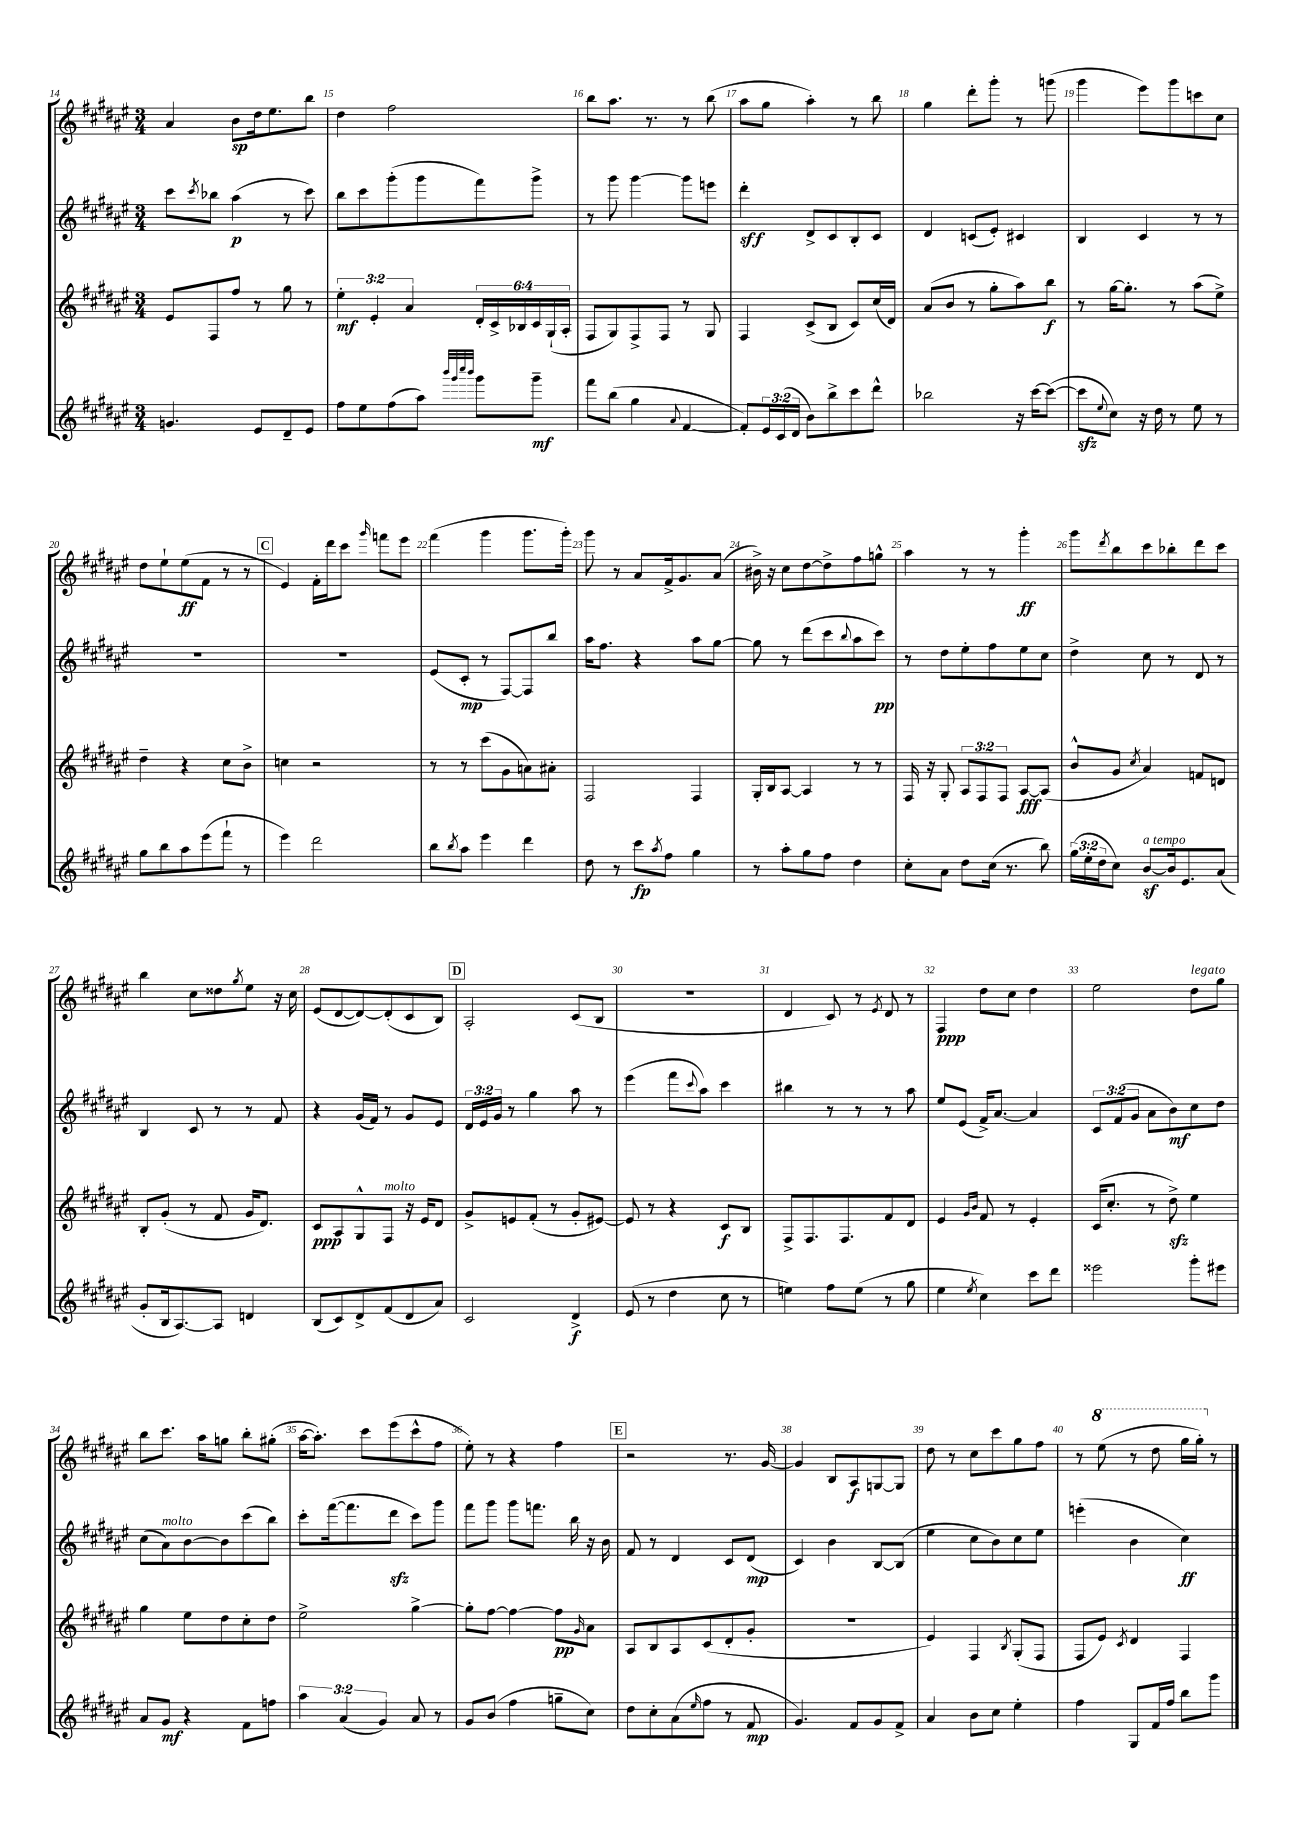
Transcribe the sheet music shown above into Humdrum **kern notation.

**kern	**dynam	**kern	**dynam	**kern	**dynam	**kern	**dynam
*part4	*part4	*part3	*part3	*part2	*part2	*part1	*part1
*staff4	*staff4	*staff3	*staff3	*staff2	*staff2	*staff1	*staff1
*clefG2	*	*clefG2	*	*clefG2	*	*clefG2	*
*k[f#c#g#d#a#e#]	*	*k[f#c#g#d#a#e#]	*	*k[f#c#g#d#a#e#]	*	*k[f#c#g#d#a#e#]	*
*M3/4	*	*M3/4	*	*M3/4	*	*M3/4	*
=14	=14	=14	=14	=14	=14	=14	=14
4.gn/	.	8e#/L	.	8ccc#\L	.	4a#/	.
.	.	.	.	8qccc#/	.	.	.
.	.	8F#/	.	8bb-X\J	.	.	.
.	.	8ff#/J	.	(4aa#\	p	8b\L	sp
8e#/L	.	8r	.	.	.	16dd#\k	.
.	.	.	.	.	.	8.ee#\	.
8d#~/	.	8gg#\	.	8r	.	.	.
8e#/J	.	8r	.	8ccc#\)	.	8bb\J	.
=15	=15	=15	=15	=15	=15	=15	=15
8ff#\L	.	6ee#'\	mf	8bb\L	.	4dd#\	.
8ee#\	.	.	.	8ccc#\	.	.	.
.	.	6e#'/	.	.	.	.	.
(8ff#\	.	.	.	(8ggg#'\	.	2ff#\	.
.	.	6a#/	.	.	.	.	.
8aa#\J)	.	.	.	8ggg#\	.	.	.
32qqbbb/LLL	.	.	.	.	.	.	.
32qqggg#/	.	.	.	.	.	.	.
32qqcccc#/	.	.	.	.	.	.	.
32qqbbb/JJJ	.	.	.	.	.	.	.
8ggg#\L	.	24d#'/LL	.	8fff#\)	.	.	.
.	.	24c#^/	.	.	.	.	.
.	.	24B-X/	.	.	.	.	.
8ggg#~\J	mf	24c#/	.	8ggg#^\J	.	.	.
.	.	(24G#`/	.	.	.	.	.
.	.	24A#'/JJ	.	.	.	.	.
=16	=16	=16	=16	=16	=16	=16	=16
8fff#\L	.	8F#/L	.	8r	.	8bb\L	.
(8bb\J	.	8G#/)	.	8ggg#\	.	8.aa#\J	.
4gg#\	.	8F#^/	.	[4ggg#\	.	.	.
.	.	.	.	.	.	8.r	.
.	.	8F#/J	.	.	.	.	.
8qqa#/	.	.	.	.	.	.	.
[4f#/	.	8r	.	8ggg#\L]	.	8r	.
.	.	8G#/	.	8eeen\J	.	(8bb\	.
=17	=17	=17	=17	=17	=17	=17	=17
8f#'/L])	.	4F#/	.	4ddd#'\	sff	8aa#\L	.
24e#/L	.	.	.	.	.	8gg#\J	.
(24c#/	.	.	.	.	.	.	.
24d#/JJ	.	.	.	.	.	.	.
8b\L)	.	(8c#^/L	.	8d#^/L	.	4aa#'\)	.
8bb^\	.	8B/J	.	8c#/	.	.	.
8ccc#\	.	8c#/L)	.	8B'/	.	8r	.
8ddd#^^\J	.	(16cc#/L	.	8c#/J	.	8bb\	.
.	.	16d#/JJ)	.	.	.	.	.
=18	=18	=18	=18	=18	=18	=18	=18
2bb-X\	.	(8a#/L	.	4d#/	.	4gg#\	.
.	.	8b/J	.	.	.	.	.
.	.	8r	.	(8cn/L	.	8ddd#'\L	.
.	.	8gg#'\L	.	8e#'/J)	.	8ggg#'\J	.
16r	.	8aa#\)	.	4c#X/	.	8r	.
[16ccc#\KL	.	.	.	.	.	.	.
(8ccc#\J_	.	8bb\J	f	.	.	(8gggn\	.
=19	=19	=19	=19	=19	=19	=19	=19
8ccc#zz\L]	.	8r	.	4B/	.	4ggg#\	.
8qqee#/	.	.	.	.	.	.	.
8cc#\J)	.	[16gg#\KL	.	.	.	.	.
.	.	8.gg#'\J]	.	.	.	.	.
16r	.	.	.	4c#/	.	8eee#\L)	.
16dd#\	.	.	.	.	.	.	.
8r	.	8r	.	.	.	8ggg#\	.
8ee#\	.	(8aa#\L	.	8r	.	8cccn\	.
8r	.	8ee#^\J)	.	8r	.	8cc#\J	.
!!LO:LB:g=z
=20	=20	=20	=20	=20	=20	=20	=20
8gg#\L	.	4dd#~\	.	2.r	.	8dd#\L	.
8bb\	.	.	.	.	.	8ee#`\	.
8aa#\	.	4r	.	.	.	(8ee#\	ff
(8eee#\	.	.	.	.	.	8f#\J	.
8fff#`\J	.	8cc#\L	.	.	.	8r	.
8r	.	8b^\J	.	.	.	8r	.
!!LO:REH:place=s1:t=C
=21	=21	=21	=21	=21	=21	=21	=21
4eee#\)	.	4ccn\	.	2.r	.	4e#/)	.
2ddd#\	.	2r	.	.	.	16f#'\LL	.
.	.	.	.	.	.	16ddd#\J	.
.	.	.	.	.	.	8ccc#\J	.
.	.	.	.	.	.	16qqggg#/	.
.	.	.	.	.	.	8fffn\L	.
.	.	.	.	.	.	8eee#\J	.
=22	=22	=22	=22	=22	=22	=22	=22
8bb\L	.	8r	.	(8e#/L	.	(4fff#\	.
8qbb/	.	.	.	.	.	.	.
8aa#\J	.	8r	.	8c#'/J	mp	.	.
4eee#\	.	(8ccc#\L	.	8r	.	4ggg#\	.
.	.	8g#\	.	[8F#/L)	.	.	.
4ddd#\	.	8an\)	.	8F#/]	.	8.ggg#\L	.
.	.	8a#X'\J	.	8bb/J	.	.	.
.	.	.	.	.	.	16ggg#'\Jk)	.
=23	=23	=23	=23	=23	=23	=23	=23
8dd#\	.	2F#/	.	16aa#\KL	.	8ggg#\	.
.	.	.	.	8.ff#\J	.	.	.
8r	.	.	.	.	.	8r	.
8ccc#\L	fp	.	.	4r	.	8a#/L	.
8qaa#/	.	.	.	.	.	.	.
8ff#\J	.	.	.	.	.	16f#^/k	.
.	.	.	.	.	.	8.g#/	.
4gg#\	.	4F#/	.	8aa#\L	.	.	.
.	.	.	.	[8gg#\J	.	(8a#/J	.
=24	=24	=24	=24	=24	=24	=24	=24
8r	.	16G#'/LL	.	8gg#\]	.	16b#X^\)	.
.	.	16B/J	.	.	.	16r	.
8aa#'\L	.	[8A#/J	.	8r	.	8cc#\L	.
8gg#\	.	4A#/]	.	(8ddd#\L	.	[8dd#\	.
8ff#\J	.	.	.	8ccc#\	.	8dd#^\]	.
.	.	.	.	8qqbb/	.	.	.
4dd#\	.	8r	.	8aa#\	.	8ff#\	.
.	.	8r	.	8ccc#\J)	pp	8ggn^^\J	.
=25	=25	=25	=25	=25	=25	=25	=25
8cc#'\L	.	16F#/	.	8r	.	4aa#\	.
.	.	16r	.	.	.	.	.
8a#\J	.	8G#'/	.	8dd#\L	.	.	.
8dd#\L	.	12A#/L	.	8ee#'\	.	8r	.
.	.	12F#/	.	.	.	.	.
(16cc#\Jk	.	.	.	8ff#\	.	8r	.
.	.	12F#/J	.	.	.	.	.
8.r	.	.	.	.	.	.	.
.	.	[8A#/L	fff	8ee#\	.	4ggg#'\	ff
8bb\)	.	(8A#/J]	.	8cc#\J	.	.	.
=26	=26	=26	=26	=26	=26	=26	=26
(24gg#\LL	.	8b^^/L	.	4dd#^\	.	8ggg#\L	.
24ee#'\	.	.	.	.	.	.	.
24dd#\J	.	.	.	.	.	.	.
.	.	.	.	.	.	8qddd#/	.
8cc#\J)	.	8g#/J	.	.	.	8bb\	.
.	.	8qcc#/	.	.	.	.	.
!LO:TX:a:i:t=a tempo	!	!	!	!	!	!	!
[8bz/L	.	4a#/)	.	8cc#\	.	8ccc#\	.
16b/k]	.	.	.	8r	.	8bb-X'\	.
8.e#/	.	.	.	.	.	.	.
.	.	8fn/L	.	8d#/	.	8ddd#\	.
(8a#/J	.	8dn/J	.	8r	.	8ccc#\J	.
!!LO:LB:g=z
=27	=27	=27	=27	=27	=27	=27	=27
8g#'/L	.	8B'/L	.	4B/	.	4bb\	.
16B/k	.	(8g#'/J	.	.	.	.	.
[8.A#/)	.	.	.	.	.	.	.
.	.	8r	.	8c#/	.	8cc#\L	.
8A#/J]	.	8f#/	.	8r	.	8dd##X\	.
.	.	.	.	.	.	8qgg#/	.
4dn/	.	16g#/KL	.	8r	.	8ee#\J	.
.	.	8.d#/J)	.	.	.	.	.
.	.	.	.	8f#/	.	16r	.
.	.	.	.	.	.	16cc#\	.
=28	=28	=28	=28	=28	=28	=28	=28
(8B/L	.	8c#/L	ppp	4r	.	(8e#/L	.
8c#/)	.	8A#/	.	.	.	[8d#/	.
8d#^/	.	8G#^^/	.	(16g#/LL	.	8d#/_)	.
.	.	.	.	16f#/JJ)	.	.	.
!	!	!LO:TX:a:i:t=molto	!	!	!	!	!
(8f#/	.	8F#/J	.	8r	.	(8d#'/]	.
8d#/	.	16r	.	8g#/L	.	8c#/	.
.	.	16e#/KL	.	.	.	.	.
8a#/J)	.	8d#/J	.	8e#/J	.	8B/J)	.
!!LO:REH:place=s1:t=D
=29	=29	=29	=29	=29	=29	=29	=29
2c#/	.	8g#^/L	.	24d#/LL	.	2A#'/	.
.	.	.	.	24e#/	.	.	.
.	.	.	.	24g#/JJ	.	.	.
.	.	8en/	.	8r	.	.	.
.	.	(8f#'/J	.	4gg#\	.	.	.
.	.	8r	.	.	.	.	.
4d#^/	f	8g#'/L	.	8aa#\	.	(8c#/L	.
.	.	[8e#X/J)	.	8r	.	8B/J	.
=30	=30	=30	=30	=30	=30	=30	=30
(8e#/	.	8e#/]	.	(4eee#\	.	2.r	.
8r	.	8r	.	.	.	.	.
4dd#\	.	4r	.	8fff#\L	.	.	.
.	.	.	.	8qqccc#/	.	.	.
.	.	.	.	8aa#\J)	.	.	.
8cc#\	.	8c#/L	f	4ccc#\	.	.	.
8r	.	8B/J	.	.	.	.	.
=31	=31	=31	=31	=31	=31	=31	=31
4een\)	.	8F#^/L	.	4bb#X\	.	4d#/	.
.	.	8.F#/	.	.	.	.	.
8ff#\L	.	.	.	8r	.	8c#/)	.
.	.	8.F#/	.	.	.	.	.
(8ee\J	.	.	.	8r	.	8r	.
.	.	.	.	.	.	8qe#/	.
8r	.	8f#/	.	8r	.	8d#/	.
8gg#\	.	8d#/J	.	8aa#\	.	8r	.
=32	=32	=32	=32	=32	=32	=32	=32
4ee#\	.	4e#/	.	8ee#/L	.	4F#/	ppp
.	.	.	.	(8e#/J	.	.	.
.	.	16qqg#/LL	.	.	.	.	.
8qee#/	.	16qqb/JJ	.	.	.	.	.
4cc#\)	.	8f#/	.	16f#^/KL)	.	8dd#\L	.
.	.	.	.	[8.a#/J	.	.	.
.	.	8r	.	.	.	8cc#\J	.
8ccc#\L	.	4e#'/	.	4a#/]	.	4dd#\	.
8ddd#\J	.	.	.	.	.	.	.
=33	=33	=33	=33	=33	=33	=33	=33
2eee##X\	.	(16c#/KL	.	12c#/L	.	2ee#\	.
.	.	8.cc#'/J	.	.	.	.	.
.	.	.	.	(12f#/	.	.	.
.	.	.	.	12g#/J	.	.	.
.	.	8r	.	8a#\L	.	.	.
.	.	8dd#zz^\)	.	8b\)	mf	.	.
!	!	!	!	!	!	!LO:TX:a:i:t=legato	!
8ggg#'\L	.	4ee#\	.	8cc#\	.	8dd#\L	.
8eee#X\J	.	.	.	8dd#\J	.	8gg#\J	.
!!LO:LB:g=z
=34	=34	=34	=34	=34	=34	=34	=34
8a#/L	.	4gg#\	.	(8cc#\L	.	8bb\L	.
!	!	!	!	!LO:TX:a:i:t=molto	!	!	!
8g#/J	mf	.	.	8a#\)	.	8.ccc#\J	.
4r	.	8ee#\L	.	[8b\	.	.	.
.	.	.	.	.	.	16aa#\KL	.
.	.	8dd#\	.	8b\]	.	8ggn\J	.
8f#\L	.	8cc#'\	.	(8ccc#\	.	8bb'\L	.
8ffn\J	.	8dd#\J	.	8bb\J)	.	(8gg#X'\J	.
=35	=35	=35	=35	=35	=35	=35	=35
6aa#\	.	2ee#^\	.	8ccc#'\L	.	[16aa#\KL	.
.	.	.	.	.	.	8.aa#'\J])	.
.	.	.	.	([16fff#\k	.	.	.
(6a#/	.	.	.	.	.	.	.
.	.	.	.	8.fff#\]	.	.	.
.	.	.	.	.	.	8ccc#\L	.
6g#/)	.	.	.	.	.	.	.
.	.	.	.	8ddd#zz\J	.	(8eee#\	.
8a#/	.	[4gg#^\	.	8ccc#\L)	.	8ccc#^^\	.
8r	.	.	.	8ggg#\J	.	8ff#\J	.
=36	=36	=36	=36	=36	=36	=36	=36
8g#/L	.	8gg#'\L]	.	8fff#\L	.	8ee#'\)	.
(8b/J	.	[8ff#\J	.	8ggg#\J	.	8r	.
4ff#\	.	4ff#\_	.	8ggg#\L	.	4r	.
.	.	.	.	8.fffn\J	.	.	.
8ggn~\L	.	8ff#\L]	pp	.	.	4ff#\	.
.	.	.	.	16bb\	.	.	.
.	.	16qqg#/	.	.	.	.	.
8cc#\J)	.	8a#\J	.	16r	.	.	.
.	.	.	.	16b\	.	.	.
!!LO:REH:place=s1:t=E
=37	=37	=37	=37	=37	=37	=37	=37
8dd#\L	.	8A#/L	.	8f#/	.	2r	.
8cc#'\	.	8B/	.	8r	.	.	.
(8a#\	.	8A#/	.	4d#/	.	.	.
16qqee#/	.	.	.	.	.	.	.
8ff#\J	.	(8c#/	.	.	.	.	.
8r	.	8d#'/	.	8c#/L	.	8.r	.
8f#/	mp	8g#'/J	.	(8d#/J	mp	.	.
.	.	.	.	.	.	[16g#/	.
=38	=38	=38	=38	=38	=38	=38	=38
4.g#/)	.	2.r	.	4c#/)	.	4g#/]	.
.	.	.	.	4b\	.	8B/L	.
8f#/L	.	.	.	.	.	8A#/	f
8g#/	.	.	.	[8B/L	.	[8Gn/	.
8f#^/J	.	.	.	(8B/J]	.	8G/J]	.
=39	=39	=39	=39	=39	=39	=39	=39
4a#/	.	4e#/)	.	4ee#\	.	8dd#\	.
.	.	.	.	.	.	8r	.
8b\L	.	4F#/	.	8cc#\L	.	8cc#\L	.
8cc#\J	.	.	.	8b\)	.	8ccc#\	.
.	.	8qB/	.	.	.	.	.
4ee#'\	.	(8G#'/L	.	8cc#\	.	8gg#\	.
.	.	8F#/J	.	8ee#\J	.	8ff#\J	.
=40	=40	=40	=40	=40	=40	=40	=40
4ff#\	.	8F#/L	.	(4eeen'\	.	8r	.
*	*	*	*	*	*	*8va	*
.	.	8e#/J)	.	.	.	(8eee#\	.
.	.	8qc#/	.	.	.	.	.
8G#/L	.	4d#/	.	4b\	.	8r	.
16f#/L	.	.	.	.	.	8ddd#\	.
16ff#/JJ	.	.	.	.	.	.	.
8bb\L	.	4F#/	.	4cc#\)	ff	16ggg#\LL	.
.	.	.	.	.	.	16ggg#'\JJ)	.
*	*	*	*	*	*	*X8va	*
8ggg#\J	.	.	.	.	.	8r	.
==	==	==	==	==	==	==	==
*-	*-	*-	*-	*-	*-	*-	*-
